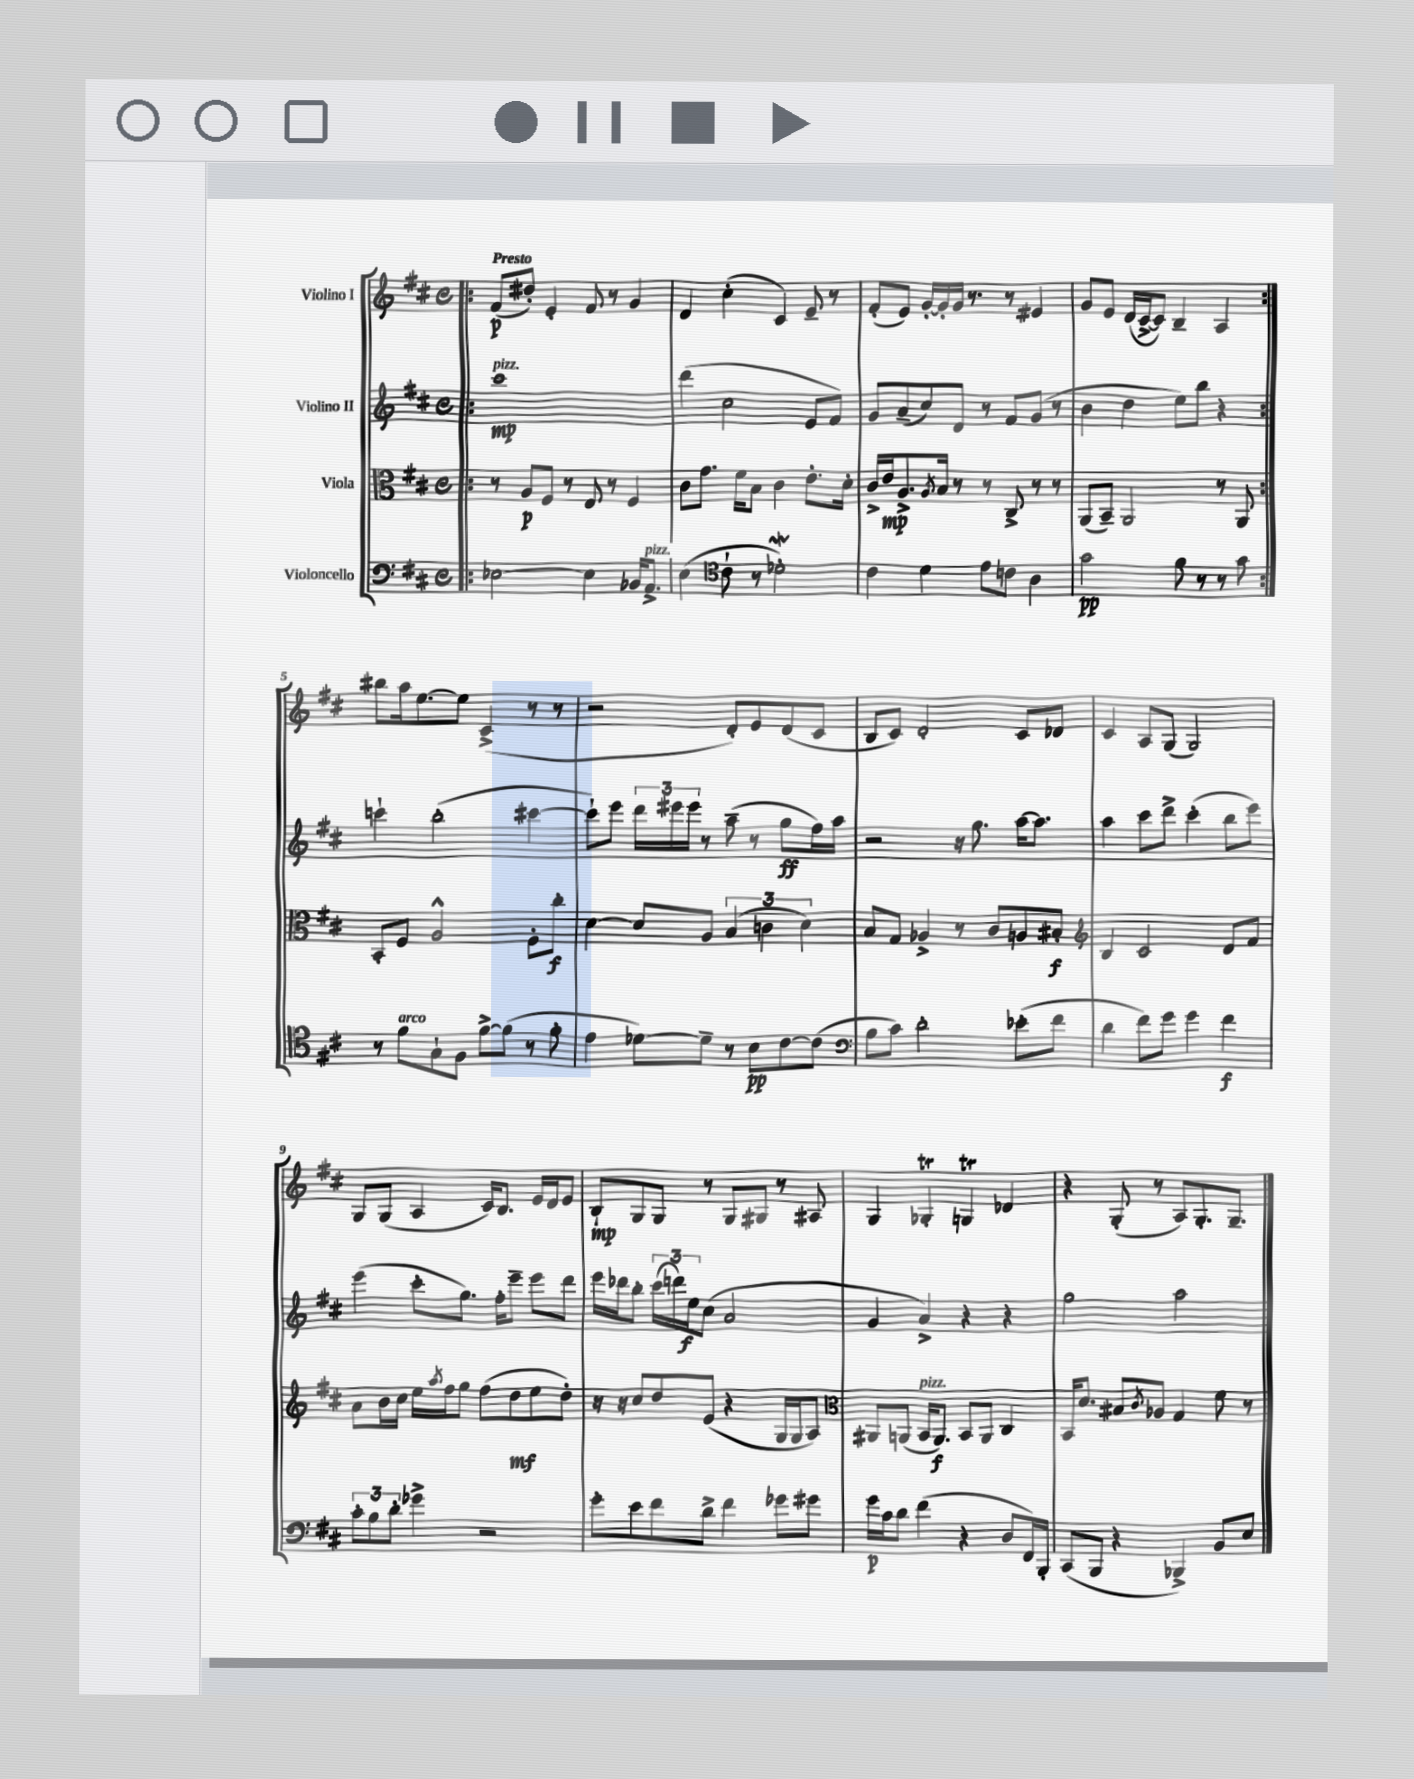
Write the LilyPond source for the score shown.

<<
\new StaffGroup <<
\new Staff = "s0" \with { instrumentName = "Violino I" } {
    \clef treble \key d \major \defaultTimeSignature \time 4/4 \tempo "Presto"
    \repeat volta 2 { \bar ".|:" fis'8\p( dis''8-.) e'4-. fis'8 r8 g'4 |
    d'4 cis''4-.( cis'4) e'8-- r8 |
    fis'8-.( e'8) g'16~-. g'16-. g'16 r8. r8 eis'4 |
    g'8 e'8 d'16( cis'16~-> cis'8) b4-- a4 | }
    bis''8 a''16 e''8.~ e''8 cis'4->( r8 r8 |
    r2 d'8-.) e'8 d'8( cis'8 |
    b8 cis'8) d'2-. cis'8 des'8 |
    cis'4 a8 g8( g2) |
    g8 g8( a4 cis'16) b8. e'16 d'16 e'8 |
    b8-!\mp g8 g8 r8 g8 gis8 r8 ais8 |
    g4 ges4-.\trill g4\trill des'4 |
    r4 g8-.( r8 a8) g8.-. g8.-- \bar "|." |
}
\new Staff = "s1" \with { instrumentName = "Violino II" } {
    \clef treble \key d \major \defaultTimeSignature \time 4/4
    \repeat volta 2 { \bar ".|:" cis'''1\mp^\markup { \italic "pizz." } |
    d'''4( cis''2 e'8 fis'8) |
    g'8 a'8--( cis''8) d'8 r8 fis'8 g'8( r8 |
    b'4 d''4 e''8) b''8 r4 | }
    c'''4-! b''2-.( cis'''4~ |
    cis'''8-!) e'''8 \tuplet 3/2 { d'''16 eis'''16 eis'''16 } r8 a''8--( r8 g''8\ff fis''16) a''16 |
    r2 r16 g''8. a''16~ a''8. |
    a''4 cis'''8 d'''8-> cis'''4-.( b''8 e'''8) |
    e'''4( cis'''8-. g''8.) fis''16-. e'''8-- e'''8 d'''8 |
    e'''16 des'''16 b''8-. \tuplet 3/2 { cis'''16( d'''16) e''16\f } cis''8( a'2 |
    g'4 a'4->) r4 r4 |
    g''2 a''2 \bar "|." |
}
\new Staff = "s2" \with { instrumentName = "Viola" } {
    \clef alto \key d \major \defaultTimeSignature \time 4/4
    \repeat volta 2 { \bar ".|:" r8 a8\p fis8 r8 e8 r8 fis4 |
    cis'8 g'8. fis'16 b8 cis'4 e'8.-. d'16-. |
    cis'16-> e'16\mp a8.-> \acciaccatura { a8 } b16 r8 r8 cis8-> r8 r8 |
    a,8( b,8--) a,2 r8 a,8 | }
    b,8-. fis8 a2-^ fis8-. cis''8-.\f |
    d'4~ d'8 a8 \tuplet 3/2 { b4( c'4 d'4) } |
    b8 g8 aes4-> r8 cis'8 a8 bis8-.\f |
    \clef treble b4 cis'2 d'8 fis'8 |
    a'8 b'16 cis''16 e''16 \acciaccatura { a''8 } fis''16 g''8 fis''8( d''8\mf e''8 d''8-.) |
    r16 r16 cis''8 d''8 e'8( r4 g16 g16 a8) |
    \clef alto ais,8 a,8( b,16^\markup { \italic "pizz." } a,8.\f) b,8 a,8 cis4 |
    b,16 d'8. bis8 \acciaccatura { cis'8 } aes8 g4 fis'8 r8 \bar "|." |
}
\new Staff = "s3" \with { instrumentName = "Violoncello" } {
    \clef bass \key d \major \defaultTimeSignature \time 4/4
    \repeat volta 2 { \bar ".|:" ees2~ ees4 bes,16 a,8.->^\markup { \italic "pizz." } |
    e4( \clef tenor cis'8-! r8 des'2-.\mordent) |
    cis'4 d'4 e'8 c'8 a4 |
    g'2\pp fis'8 r8 r8 g'8 | }
    r8 fis'8^\markup { \italic "arco" } g8-! fis8 fis'8~-> fis'8( r8 fis'8-. |
    e'4 des'8~) des'8-- r8 b8\pp cis'8~ cis'8( |
    \clef bass b8 cis'8) d'2-. ees'8-.( fis'8 |
    d'4 fis'8) g'8 g'4 fis'4\f |
    \tuplet 3/2 { cis'8-. b8 d'8-. } ges'4-> r2 |
    g'8-. e'8 fis'8 d'8-> fis'4 ges'8 gis'8 |
    g'16\p cis'16 d'8 fis'4( r4 d8 fis,16) b,,16-. |
    cis,8( b,,8 r4 bes,,4->) b,8 e8 \bar "|." |
}
>>
>>
